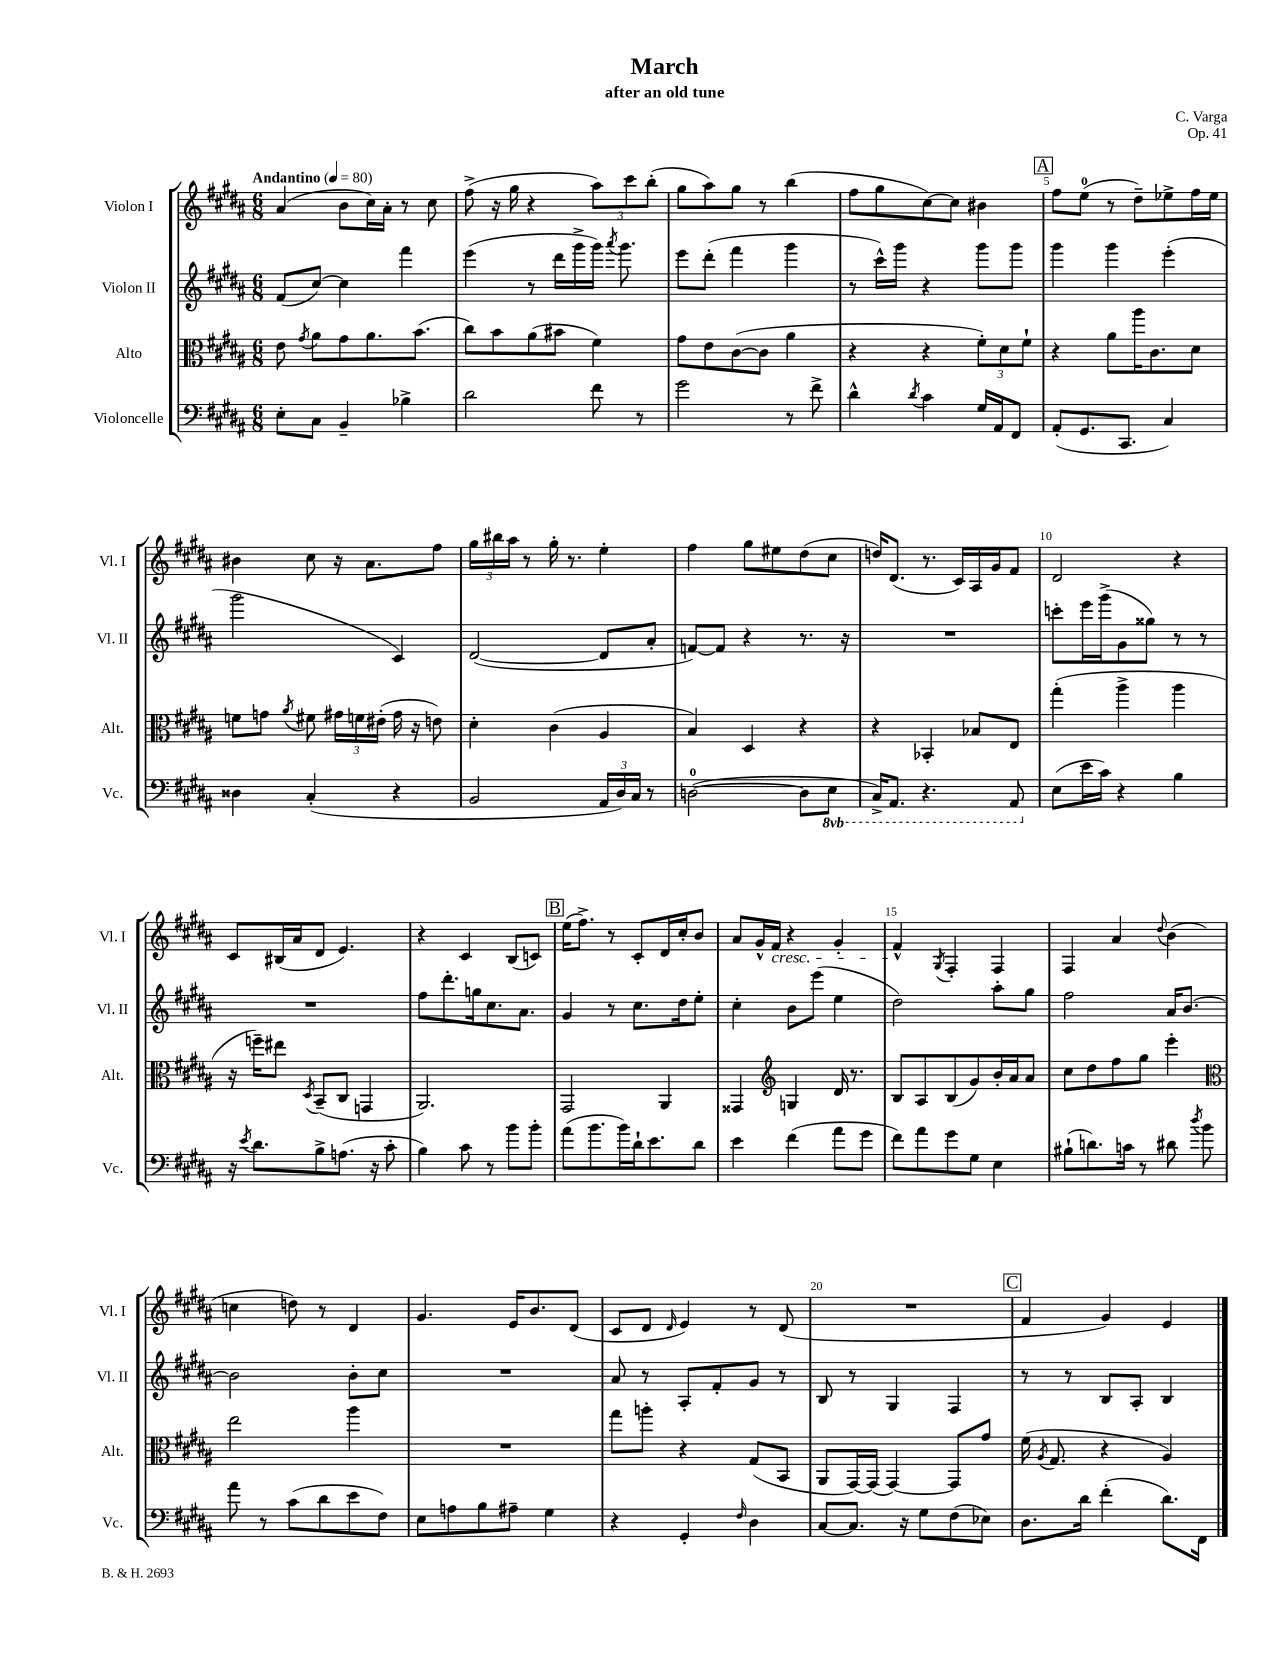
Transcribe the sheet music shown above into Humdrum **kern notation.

**kern	**kern	**kern	**kern
*part4	*part3	*part2	*part1
*staff4	*staff3	*staff2	*staff1
*I"Violoncelle	*I"Alto	*I"Violon II	*I"Violon I
*I'Vc.	*I'Alt.	*I'Vl. II	*I'Vl. I
*clefF4	*clefC3	*clefG2	*clefG2
*k[f#c#g#d#a#]	*k[f#c#g#d#a#]	*k[f#c#g#d#a#]	*k[f#c#g#d#a#]
*M6/8	*M6/8	*M6/8	*M6/8
*MM80	*MM80	*MM80	*MM80
=1	=1	=1	=1
!	!	!	!LO:TX:a:B:t=Andantino
8E'\L	8e\	(8f#/L	(4a#/
.	8qg#/	.	.
8C#\J	8a#\L	[8cc#/J)	.
4BB~/	8g#\	4cc#\]	8b\L
.	8.a#\	.	16cc#\L)
.	.	.	16a#'\JJ
4B-X^\	.	4fff#\	8r
.	(8.b\J	.	.
.	.	.	8cc#\
=2	=2	=2	=2
2d#\	8cc#\L)	(4eee\	(8ff#^\
.	8b\	.	16r
.	.	.	16gg#\
.	(8a#\	8r	4r
.	8b#X\J	16ddd#\LL	.
.	.	16ggg#^\	.
8f#\	4f#\)	16ggg#\JJ)	12aa#\L)
.	.	8qaaa#/	.
.	.	8.ggg#\	.
.	.	.	12ccc#\
8r	.	.	.
.	.	.	(12bb'\J
=3	=3	=3	=3
2g#\	8g#\L	8eee\L	8gg#\L
.	8e\	(8ddd#'\J	8aa#\)
.	([8c#\	4fff#\	8gg#\J
.	8c#\J]	.	8r
8r	4a#\	4ggg#\	(4bb\
8f#^\	.	.	.
=4	=4	=4	=4
4d#^^\	4r	8r	8ff#\L
.	.	16ccc#^^\LL)	8gg#\
.	.	16ggg#\JJ	.
8qd#/	.	.	.
4c#\	4r	4r	[8cc#\)
.	.	.	8cc#\J]
16G#/LL	12f#'\L)	8ggg#\L	4b#X\
16AA#/J	.	.	.
.	12d#\	.	.
8FF#/J	.	8ggg#\J	.
.	12f#`\J	.	.
!!LO:REH:place=s1:t=A
=5	=5	=5	=5
(8AA#'/L	4r	4ggg#\	8ff#\L
8.GG#/	.	.	(8ee\J
.	8a#\L	4ggg#\	8r
8.CC#/J	.	.	.
.	16aa#\K	.	8dd#~\L)
.	8.c#\	.	.
4C#/)	.	(4eee'\	8ee-X^\
.	8d#\J	.	16ff#\L
.	.	.	16ee-\JJ
!!LO:LB:g=z
=6	=6	=6	=6
4D##X\	8fn\L	2ggg#\	4b#X\
.	8gn\J	.	.
.	8qa#/	.	.
(4C#'/	8f#X\	.	8cc#\
.	24g#X\LL	.	16r
.	24fn\	.	.
.	.	.	8.a#\L
.	(24e#X'\JJ	.	.
4r	16g#\	4c#/)	.
.	16r	.	.
.	8en\)	.	8ff#\J
=7	=7	=7	=7
2BB/	4d#'\	([2d#/	24gg#\LL
.	.	.	24bb#X\
.	.	.	24aa#\JJ
.	.	.	8r
.	(4c#\	.	16gg#'\
.	.	.	8.r
24AA#/LL	4A#/	8d#/L]	4ee'\
24D#/)	.	.	.
24C#/JJ	.	.	.
8r	.	8a#'/J	.
=8	=8	=8	=8
([2Dn\	4B/)	[8fn/L)	4ff#\
.	.	8f/J]	.
.	4D#/	4r	8gg#\L
.	.	.	8ee#X\
8D\L]	4r	8.r	(8dd#\
*8ba	*	*	*
8EE\J	.	.	8cc#\J
.	.	16r	.
=9	=9	=9	=9
16CC#^/KL)	4r	2.r	16ddn/KL)
8.AAA#/J	.	.	(8.d#/J
4.r	4BB-X'/	.	8.r
.	.	.	16c#/LL)
.	8B-X/L	.	16A#/
.	.	.	16g#/J
8AAA#/	8E/J	.	8f#/J
=10	=10	=10	=10
*X8ba	*	*	*
(8E\L	(4gg#'\	8cccn'\L	2d#/
16e\L	.	16eee\L	.
16c#\JJ)	.	(16ggg#^\J	.
4r	4aa#^\	8g#\	.
.	.	8gg##X\J)	.
4B\	4aa#\	8r	4r
.	.	8r	.
!!LO:LB:g=z
=11	=11	=11	=11
16r	16r	2.r	8c#/L
8qe/	.	.	.
8.d#\L	16ffn~\KL)	.	.
.	8ee#X\J	.	(16B#X/L
.	.	.	16a#/J
.	8qD#/	.	.
8B^\	(8BB~/L	.	8d#/J
(8.An\J	8C#/J	.	4.e/)
.	4GGn/	.	.
16r	.	.	.
8c#'\	.	.	.
=12	=12	=12	=12
4B\)	2.AA#/)	8ff#\L	4r
.	.	8.ddd#'\	.
8c#\	.	.	4c#/
.	.	16ggn\k	.
8r	.	8.cc#\	.
8b\L	.	.	(8B/L
.	.	8.a#\J	.
8b'\J	.	.	8cn/J)
!!LO:REH:place=s1:t=B
=13	=13	=13	=13
(8a#\L	2GG#/	4g#/	(16ee\KL
.	.	.	8.ff#^\J)
8.b\	.	.	.
.	.	8r	8r
16b\L)	.	.	.
16d#`\J	.	8.cc#\L	8c#'/L
8.e\	.	.	.
.	4AA#/	.	16d#/L
.	.	16dd#\k	16cc#'/J
8d#\J	.	8ee'\J	8b/J
=14	=14	=14	=14
4e\	4GG##X/	4cc#'\	8a#/L
.	.	.	16g#^^/L
!	!	!	!LO:TX:b:i:t=cresc.
.	.	.	16f#/JJ
*	*clefG2	*	*
(4f#\	4Gn/	8b\L	4r
.	.	(8eee\J	.
8a#\L	16d#/	4ee\	4g#'/
.	8.r	.	.
8g#\J	.	.	.
=15	=15	=15	=15
8f#\L)	8B/L	2dd#\)	4f#^^/
8a#\	8A#/	.	.
.	.	.	8qG#/
8g#\	(8B/	.	4F#'/
8G#\J	8g#/)	.	.
4E\	16b'/L	8aa#'\L	4F#/
.	16a#/J	.	.
.	8a#/J	8gg#\J	.
=16	=16	=16	=16
(8B#X`\L	8cc#\L	2ff#\	4F#/
8.dn\)	8dd#\	.	.
.	8ff#\	.	4a#/
16cn\Jk	.	.	.
8r	8gg#\J	.	.
.	.	.	8qqdd#/
8d#X\	4eee'\	16a#/KL	(4b\
.	.	[8.b/J	.
8qdd#/	.	.	.
8b\	.	.	.
!!LO:LB:g=z
=17	=17	=17	=17
*	*clefC3	*	*
8a#\	2ee\	2b\]	4ccn\
8r	.	.	.
(8c#\L	.	.	8ddn\)
8d#\	.	.	8r
8e\	4aa#\	8b'\L	4d#/
8F#\J)	.	8cc#\J	.
=18	=18	=18	=18
8E\L	2.r	2.r	4.g#/
8An\	.	.	.
8B\	.	.	.
8A#X~\J	.	.	16e/KL
.	.	.	8.b/
4G#\	.	.	.
.	.	.	(8d#/J
=19	=19	=19	=19
4r	8gg#\L	8a#/	8c#/L
.	8aan'\J	8r	8d#/J
.	.	.	16qqd#/
4GG#'/	4r	8A#'/L	4e/)
.	.	8f#'/	.
16qqF#/	.	.	.
4D#\	(8G#/L	8g#/J	8r
.	8BB/J	8r	(8d#/
=20	=20	=20	=20
[8C#/L	8AA#/L	8B/	2.r
8.C#/J]	[16GG#/L)	8r	.
.	(16GG#/JJ]	.	.
.	[4GG#/)	4G#/	.
16r	.	.	.
8G#\L	.	.	.
(8F#\	8GG#/L]	4F#/	.
8E-X\J)	8g#/J	.	.
!!LO:REH:place=s1:t=C
=21	=21	=21	=21
8.D#\L	(16f#\	8r	4f#/
.	8qA#/	.	.
.	8.G#/	.	.
.	.	8r	.
16d#\Jk	.	.	.
(4f#'\	4r	8B/L	4g#/)
.	.	8A#'/J	.
8.d#\L)	4A#/)	4B/	4e/
16FF#\Jk	.	.	.
==	==	==	==
*-	*-	*-	*-
